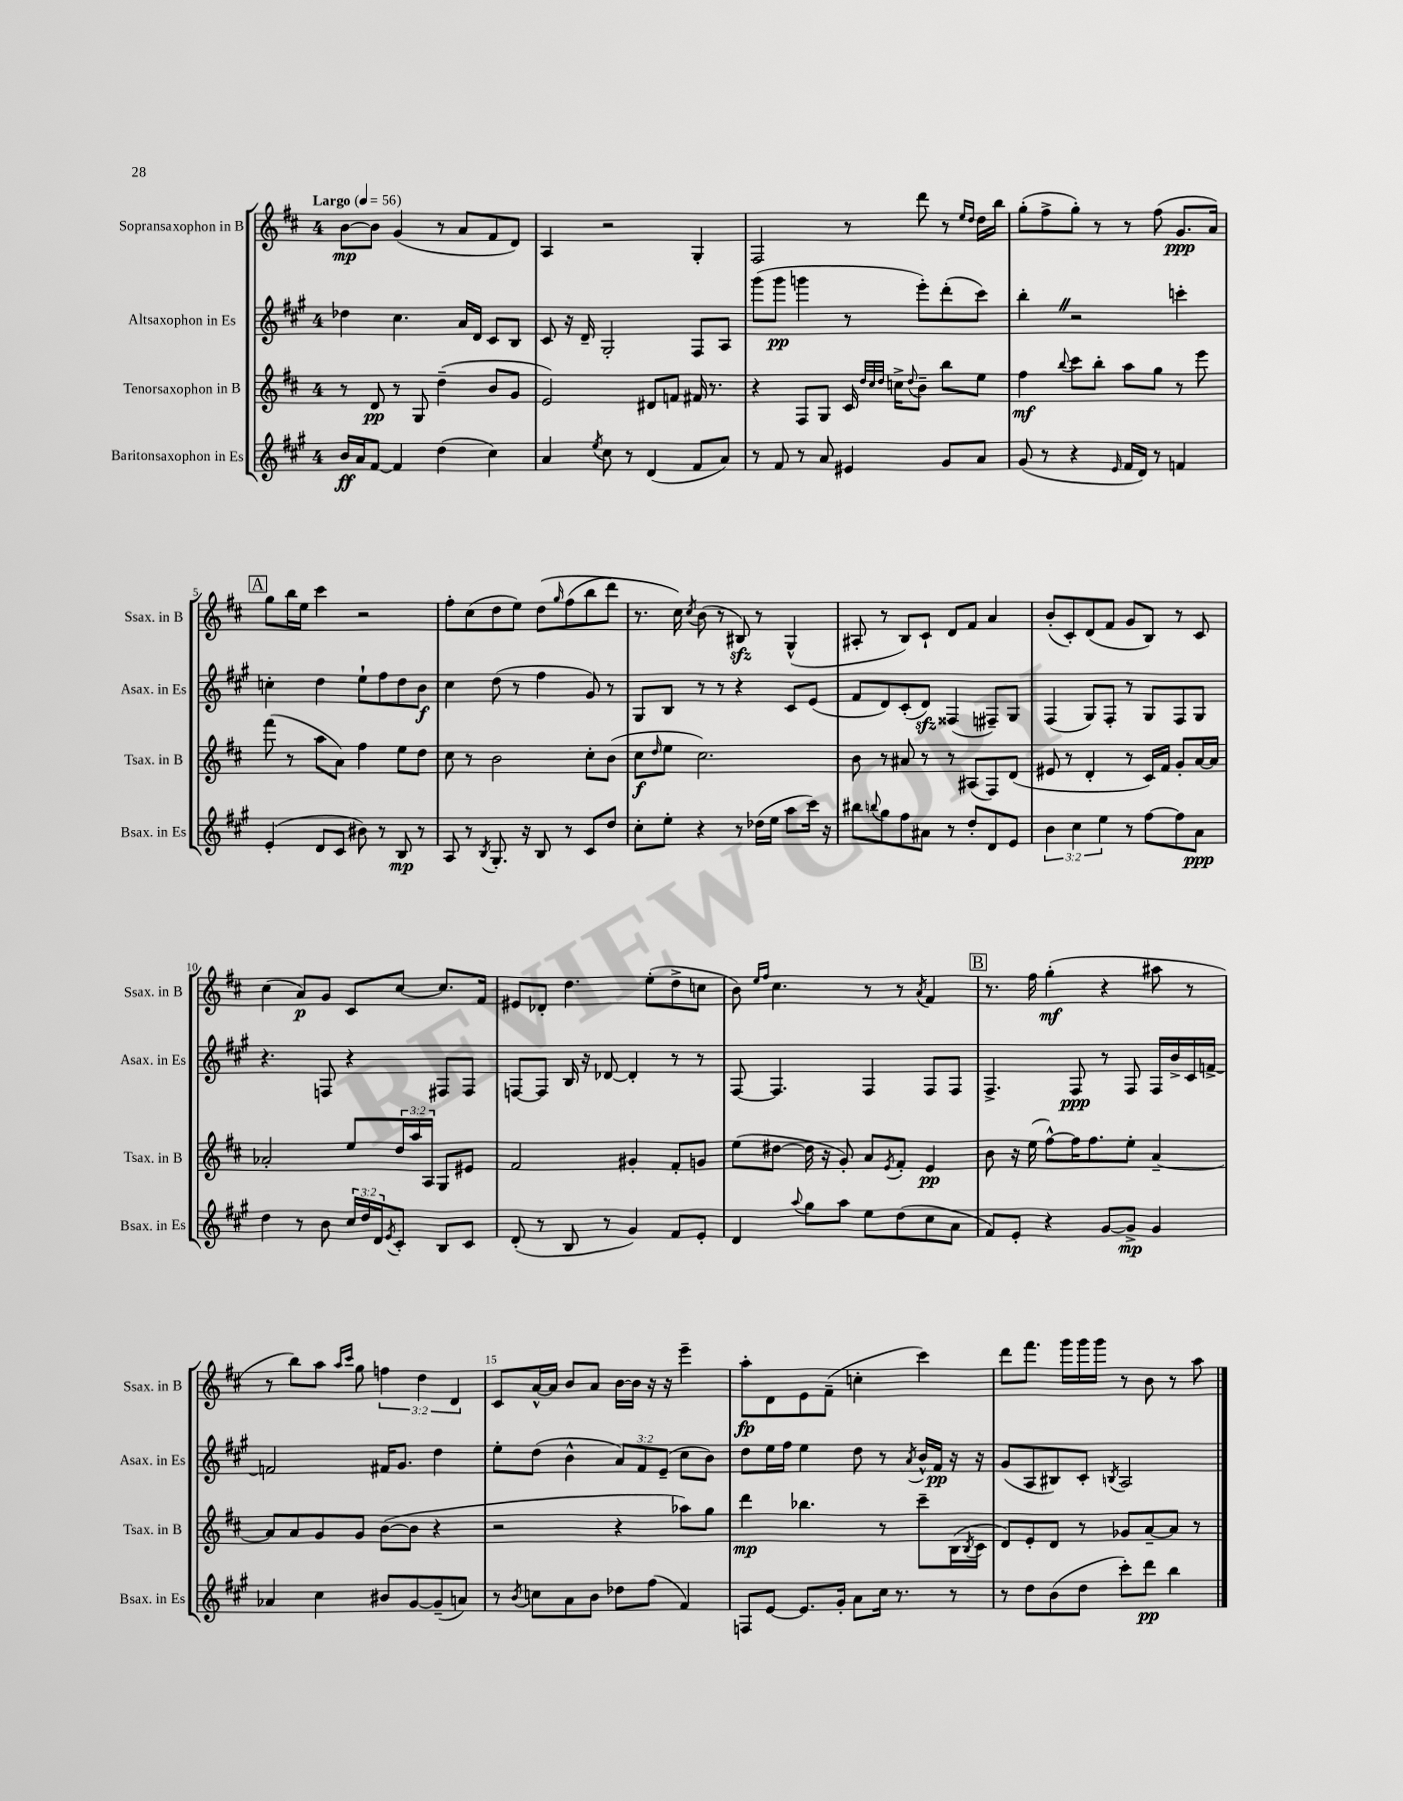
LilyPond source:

<<
\new StaffGroup <<
\new Staff = "s0" \with { instrumentName = "Sopransaxophon in B" shortInstrumentName = "Ssax. in B" } {
    \clef treble \key d \major \once \override Staff.TimeSignature.style = #'single-digit \time 4/4 \override Staff.TupletNumber.text = #tuplet-number::calc-fraction-text \tempo "Largo" 4 = 56
    b'8~\mp b'8 g'4( r8 a'8 fis'8 d'8) |
    a4 r2 g4-. |
    fis2 r8 d'''8 r8 \grace { e''16 d''16 } d''16 b''16 |
    g''8-.( fis''8-> g''8-.) r8 r8 fis''8( g'8.\ppp a'16) |
    \mark \markup { \box "A" } g''8 b''16 e''16 cis'''4 r2 |
    fis''8-. cis''8( d''8 e''8) d''8\( \grace { g''16 } fis''8( b''8 d'''8) |
    r8. cis''16\) \acciaccatura { cis''8 } b'8( r8 bis8\sfz) r8 g4-^( |
    ais8-. r8 b8) cis'8-! d'8 fis'8 a'4 |
    b'8-.( cis'8-.) d'8( fis'8 g'8 b8) r8 cis'8 |
    cis''4( a'8\p) g'8 cis'8 cis''8~ cis''8. fis'16 |
    eis'8 des'8-. d''4. e''8-.( d''8-> c''8 |
    b'8) \grace { e''16 fis''16 } cis''4. r8 r8 \acciaccatura { a'8 } fis'4 |
    \mark \markup { \box "B" } r8. fis''16 g''4-.\mf( r4 ais''8 r8 |
    r8 b''8) a''8 \grace { a''16 cis'''16 } g''8 \tuplet 3/2 { f''4 d''4 d'4 } |
    cis'8 a'16~-^ a'16 b'8 a'8 b'16~ b'16 r16 r16 e'''4-- |
    a''8-.\fp d'8 e'8 fis'8--( c''4-. cis'''4) |
    d'''8 fis'''8. g'''16 g'''16 g'''16 r8 b'8 r8 a''8 \bar "|." |
}
\new Staff = "s1" \with { instrumentName = "Altsaxophon in Es" shortInstrumentName = "Asax. in Es" } {
    \clef treble \key a \major \once \override Staff.TimeSignature.style = #'single-digit \time 4/4 \override Staff.TupletNumber.text = #tuplet-number::calc-fraction-text
    des''4 cis''4. a'16 d'16 cis'8 b8 |
    cis'8 r16 d'16-- gis2-. fis8 a8 |
    gis'''8( gis'''8\pp g'''4 r8 e'''8-.) d'''8-.( cis'''8) |
    b''4-. \once \override BreathingSign.text = \markup { \musicglyph "scripts.caesura.straight" } \breathe r2 c'''4-. |
    \mark \markup { \box "A" } c''4-. d''4 e''8-! fis''8 d''8 b'8\f |
    cis''4 d''8( r8 fis''4 gis'8) r8 |
    gis8 b8 r8 r8 r4 cis'8 e'8( |
    fis'8 d'8) cis'8-.( d'8\sfz) fisis4( fis8--) gis8 |
    fis4( gis8) fis8-. r8 gis8 fis8 gis8 |
    r4. f8 r4 fis8 fis8 |
    f8~ f8 b16 r16 des'8~ des'4-. r8 r8 |
    fis8~ fis4. fis4 fis8 fis8 |
    \mark \markup { \box "B" } fis4.-> fis8\ppp r8 fis8 fis16 b'16-> cis'16 f'16~-> |
    f'2 fis'16 gis'8. d''4 |
    e''8-. d''8( b'4-^ \tuplet 3/2 { a'8) fis'8 e'8--( } cis''8 b'8) |
    d''8 e''16 fis''16 e''4 d''8 r8 \acciaccatura { a'8 } b'16-^ fis'16\pp r16 r16 |
    gis'8( a8 bis8) cis'8-. \acciaccatura { b8 } a2 \bar "|." |
}
\new Staff = "s2" \with { instrumentName = "Tenorsaxophon in B" shortInstrumentName = "Tsax. in B" } {
    \clef treble \key d \major \once \override Staff.TimeSignature.style = #'single-digit \time 4/4 \override Staff.TupletNumber.text = #tuplet-number::calc-fraction-text
    r8 d'8\pp r8 g8 d''4--( b'8 g'8 |
    e'2) dis'8 f'8 fis'16 r8. |
    r4 fis8 g8 cis'16 \grace { d''32 cis''32 d''32 } c''16-> \appoggiatura { d''8 } b'8-- b''8 e''8 |
    fis''4\mf \appoggiatura { b''8 } cis'''8 b''8-. a''8 g''8 r8 e'''8 |
    \mark \markup { \box "A" } fis'''8( r8 a''8 a'8) fis''4 e''8 d''8 |
    cis''8 r8 b'2 cis''8-. b'8( |
    cis''8\f \grace { d''16 } e''8 cis''2.) |
    b'8 r8 ais'8 r8 r8 ais8( fis8) d'8( |
    eis'8 r8 d'4-. r8 cis'16) fis'16 g'8-. a'16~ a'16 |
    aes'2-. e''8 \tuplet 3/2 { d''16 a''16 a16 } g8 eis'8 |
    fis'2 gis'4-. fis'8-. g'8 |
    e''8( dis''8~ dis''16 r16 g'8-.) a'8 \acciaccatura { e'8 } fis'8-. e'4\pp |
    \mark \markup { \box "B" } b'8 r16 e''16( fis''8~-^) fis''16 fis''8. e''8-. a'4~-- |
    a'8 a'8 g'8 g'8 b'8~( b'8 r4 |
    r2 r4 aes''8) g''8 |
    d'''4\mp bes''4. r8 cis'''8-- b16( \acciaccatura { b8 } cis'16 |
    d'8) e'8-. d'8 r8 ges'8 a'8~-- a'8 r8 \bar "|." |
}
\new Staff = "s3" \with { instrumentName = "Baritonsaxophon in Es" shortInstrumentName = "Bsax. in Es" } {
    \clef treble \key a \major \once \override Staff.TimeSignature.style = #'single-digit \time 4/4 \override Staff.TupletNumber.text = #tuplet-number::calc-fraction-text
    b'16\ff a'16 fis'8~ fis'4 d''4( cis''4) |
    a'4 \acciaccatura { e''8 } cis''8 r8 d'4( fis'8 a'8) |
    r8 fis'8 r8 a'8 eis'4 gis'8 a'8 |
    gis'8( r8 r4 \grace { e'16 } fis'16 d'16) r8 f'4 |
    \mark \markup { \box "A" } e'4-.( d'8 cis'8 bis'8) r8 b8\mp r8 |
    a8 r8 \acciaccatura { b8 } gis8.-. r16 b8 r8 cis'8 d''8 |
    cis''8-. e''8-. r4 r8 des''16( e''16 a''8 cis'''16) r16 |
    bis''8 \appoggiatura { b''8 } gis''8 fis''8 ais'8 r8 d''8-. d'8 e'8 |
    \tuplet 3/2 { b'4 cis''4 e''4 } r8 fis''8~ fis''8 a'8\ppp |
    d''4 r8 b'8 \tuplet 3/2 { cis''16 d''16 d'16 } \acciaccatura { e'8 } cis'8-. b8 cis'8 |
    d'8-.( r8 b8 r8 gis'4) fis'8 e'8-. |
    d'4 \appoggiatura { a''8 } gis''8 a''8 e''8 d''8( cis''8 a'8 |
    \mark \markup { \box "B" } fis'8) e'8-. r4 gis'8~ gis'8->\mp gis'4 |
    aes'4 cis''4 bis'8 gis'8~ gis'8--( a'8) |
    r8 \acciaccatura { b'8 } c''8 a'8 b'8 des''8 fis''8( fis'4) |
    f8 e'8~ e'8. gis'16-. a'8 cis''16 r8. r8 |
    r8 d''8 b'8( d''8 cis'''8-.) d'''8\pp b''4 \bar "|." |
}
>>
>>
\layout { \context { \Score \override BarNumber.break-visibility = ##(#f #t #t) barNumberVisibility = #(every-nth-bar-number-visible 5) } }
